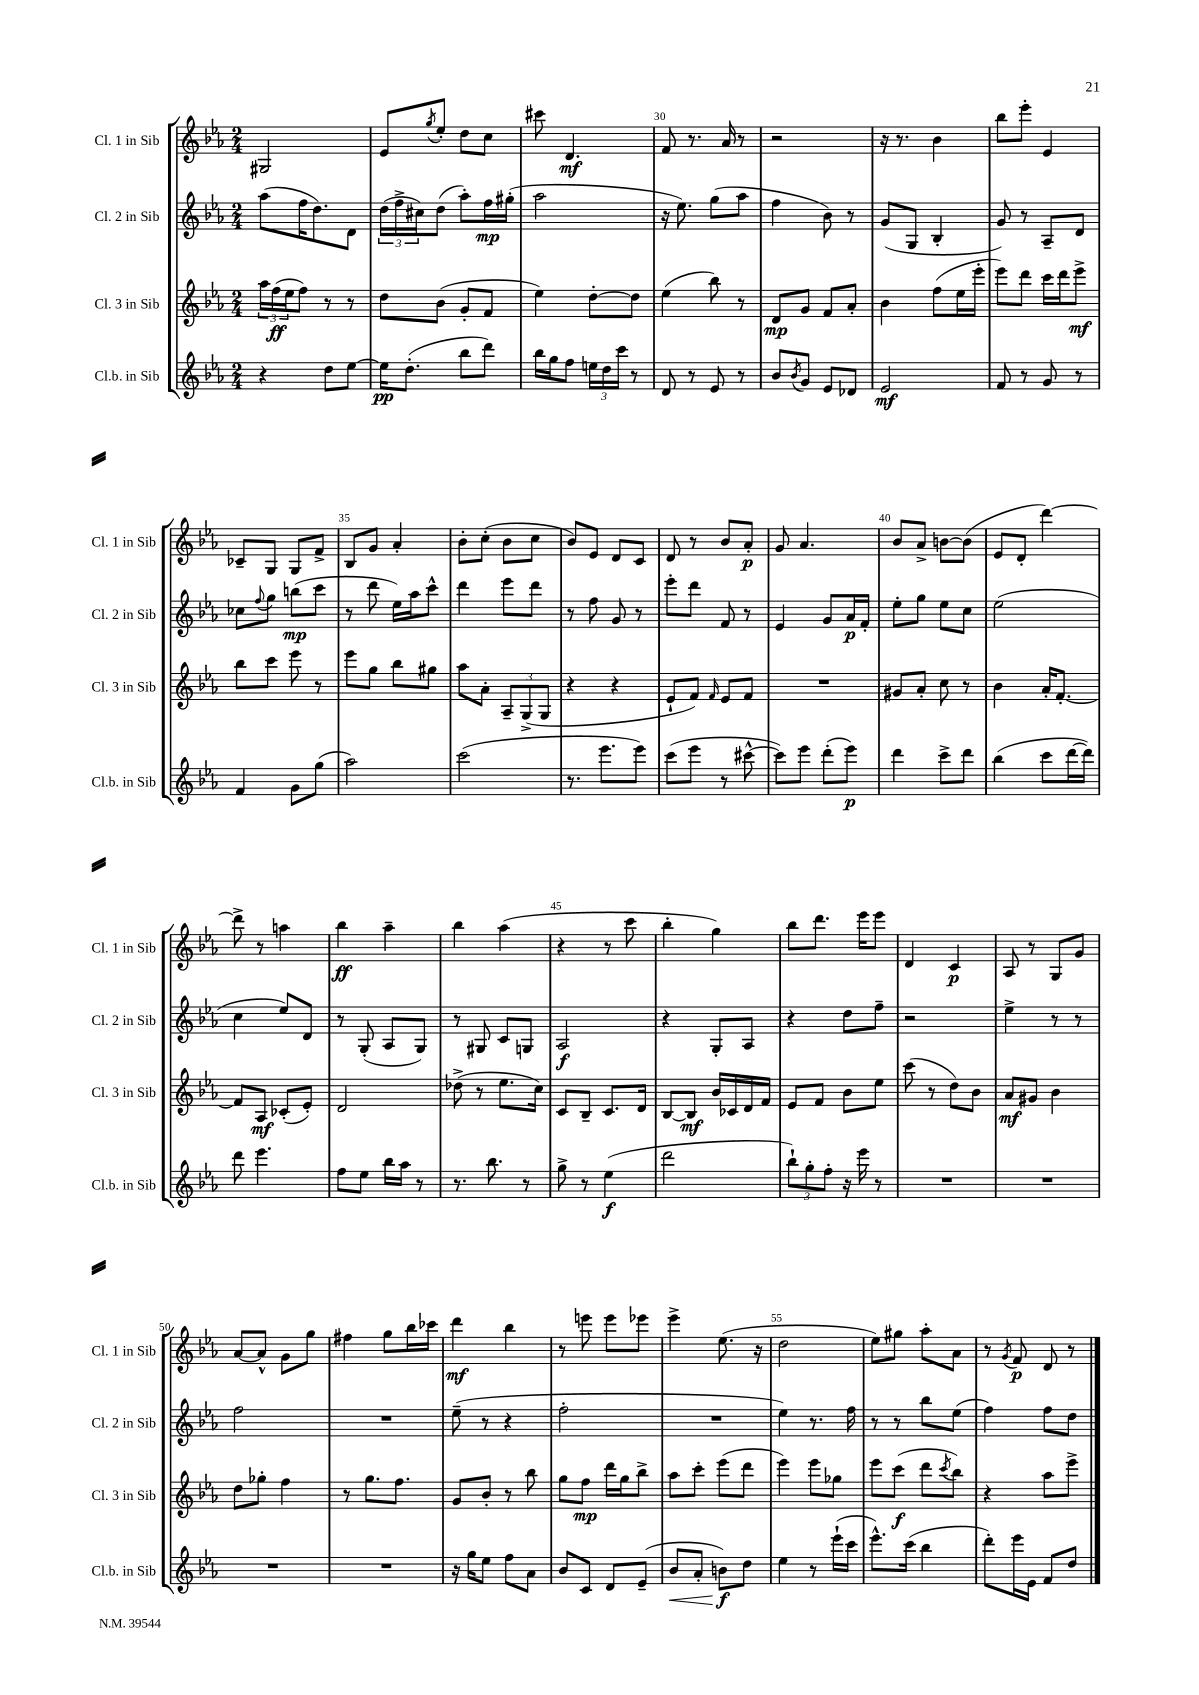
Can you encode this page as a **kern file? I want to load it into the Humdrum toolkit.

**kern	**kern	**kern	**kern
*staff4	*staff3	*staff2	*staff1
*clefG2	*clefG2	*clefG2	*clefG2
*k[b-e-a-]	*k[b-e-a-]	*k[b-e-a-]	*k[b-e-a-]
*M2/4	*M2/4	*M2/4	*M2/4
4r	24aa-	(8aa-	2G#
.	(24ff	.	.
.	24ee-	.	.
.	8ff)	16ff	.
.	.	8.dd)	.
8dd	8r	.	.
[8ee-	8r	8d	.
=	=	=	=
16ee-]	8dd	(24dd	8e-
.	.	24ff^	.
(8.dd'	.	.	.
.	.	24cc#)	.
.	.	.	8qgg
.	(8b-	(8dd	8ee-'
8bb-	8g'	8aa-')	8dd
8ddd)	8f	16ff	8cc
.	.	(16gg#'	.
=	=	=	=
16bb-	4ee-)	2aa-	8ccc#
16gg	.	.	.
8ff	.	.	4.d
24ee	[8dd'	.	.
24dd	.	.	.
24ccc	.	.	.
8r	8dd]	.	.
=	=	=	=
8d	(4ee-	16r	8f
.	.	8.ee-)	.
8r	.	.	8.r
8e-	8bb-)	(8gg	.
.	.	.	16a-
8r	8r	8aa-	8r
=	=	=	=
8b-	8d	4ff	2r
8qb-	.	.	.
8g	8g	.	.
8e-	8f	8b-)	.
8d-	8a-'	8r	.
=	=	=	=
2e-	4b-	(8g	16r
.	.	.	8.r
.	.	8G	.
.	(8ff	4B-'	4b-
.	16ee-	.	.
.	16eee-'	.	.
=	=	=	=
8f	8eee-)	8g)	8bb-
8r	8ddd	8r	8eee-'
8g	16ccc	8A-~	4e-
.	16ddd	.	.
8r	8eee-^	8d	.
=	=	=	=
4f	8bb-	8cc-	8c-~
.	.	8qqff	.
.	8ccc	8gg	8G
8g	8eee-	(8bb	8G
(8gg	8r	8ccc	8f^
=	=	=	=
2aa-)	8eee-	8r	8B-
.	8gg	8ddd	8g
.	8bb-	16ee-)	4a-'
.	.	16aa-	.
.	8gg#	8ccc^^	.
=	=	=	=
(2ccc	8aa-	4ddd	8b-'
.	8a-'	.	(8cc'
.	12A-~	8eee-	8b-
.	(12G^	.	.
.	.	8ddd	8cc
.	12G	.	.
=	=	=	=
8.r	4r	8r	8b-)
.	.	8ff	8e-
8.eee-	.	.	.
.	4r	8g	8d
8eee-)	.	8r	8c
=	=	=	=
(8ccc	8e-`	8eee-'	8d
8eee-	8f)	8ddd	8r
.	16qqf	.	.
8r	8e-	8f	8b-
[8ccc#^^	8f	8r	8a-'
=	=	=	=
8ccc#])	2r	4e-	8g
8eee-	.	.	4.a-
(8ddd'	.	8g	.
8eee-)	.	16a-	.
.	.	16f'	.
=	=	=	=
4ddd	8g#	8ee-'	8b-
.	8a-'	8gg	8a-^
8ccc^	8cc	8ee-	[8b
8ddd	8r	8cc	(8b]
=	=	=	=
(4bb-	4b-	(2ee-	8e-
.	.	.	8d'
8ccc	16a-'	.	[4ddd)
.	[8.f'	.	.
[16ddd	.	.	.
16ddd])	.	.	.
=	=	=	=
8ddd	8f]	4cc	8ddd^]
4.eee-	8A-	.	8r
.	(8c-'	8ee-)	4aa
.	8e-')	8d	.
=	=	=	=
8ff	2d	8r	4bb-
8ee-	.	(8G'	.
16bb-	.	8A-	4aa-~
16aa-	.	.	.
8r	.	8G)	.
=	=	=	=
8.r	(8dd-^	8r	4bb-
.	8r	8G#	.
8.bb-	.	.	.
.	8.ee-	8c	(4aa-
8r	.	8G	.
.	16cc)	.	.
=	=	=	=
8gg^	8c	2A-	4r
8r	8B-~	.	.
(4ee-	8.c	.	8r
.	.	.	8ccc
.	16d	.	.
=	=	=	=
2ddd	[8B-	4r	4bb-'
.	8B-]	.	.
.	16b-	8G'	4gg)
.	16c-	.	.
.	16d	8A-	.
.	16f	.	.
=	=	=	=
12bb-`)	8e-	4r	8bb-
12gg'	.	.	.
.	8f	.	8.ddd
12ff'	.	.	.
16r	8b-	8dd	.
16eee-	.	.	16eee-
8r	8ee-	8ff~	8eee-
=	=	=	=
2r	(8ccc	2r	4d
.	8r	.	.
.	8dd)	.	4c
.	8b-	.	.
=	=	=	=
2r	8a-	4ee-^	8A-
.	8g#	.	8r
.	4b-	8r	8G
.	.	8r	8g
=	=	=	=
2r	8dd	2ff	[8a-
.	8gg-'	.	8a-^^]
.	4ff	.	8g
.	.	.	8gg
=	=	=	=
2r	8r	2r	4ff#
.	8.gg	.	.
.	.	.	8gg
.	8.ff	.	.
.	.	.	16bb-
.	.	.	16ccc-
=	=	=	=
16r	8g	(8ee-~	4ddd
16gg	.	.	.
8ee-	8b-'	8r	.
8ff	8r	4r	4bb-
8a-	8bb-	.	.
=	=	=	=
8b-	8gg	2ff'	8r
8c	8ff	.	8eee
8d	16ddd	.	8eee
.	16gg	.	.
(8e-~	8bb-^	.	8eee-
=	=	=	=
8b-	8aa-	2r	4eee-^
8a-'	8ccc'	.	.
8b)	(8eee-	.	(8.ee-
8dd	8ddd	.	.
.	.	.	16r
=	=	=	=
4ee-	4eee-)	4ee-)	2dd
8r	8eee-	8.r	.
(16eee-`	8gg-	.	.
16ccc	.	16ff	.
=	=	=	=
8.eee-^^)	8eee-	8r	8ee-)
.	(8ccc	8r	8gg#
(16ccc	.	.	.
4bb-	8ddd	8bb-	8aa-'
.	8qccc	.	.
.	8bb-)	(8ee-	8a-
=	=	=	=
8ddd')	4r	4ff)	8r
.	.	.	8qg
16eee-	.	.	8f
16e-	.	.	.
8f	8aa-	8ff	8d
8dd	8eee-^	8dd	8r
==	==	==	==
*-	*-	*-	*-
